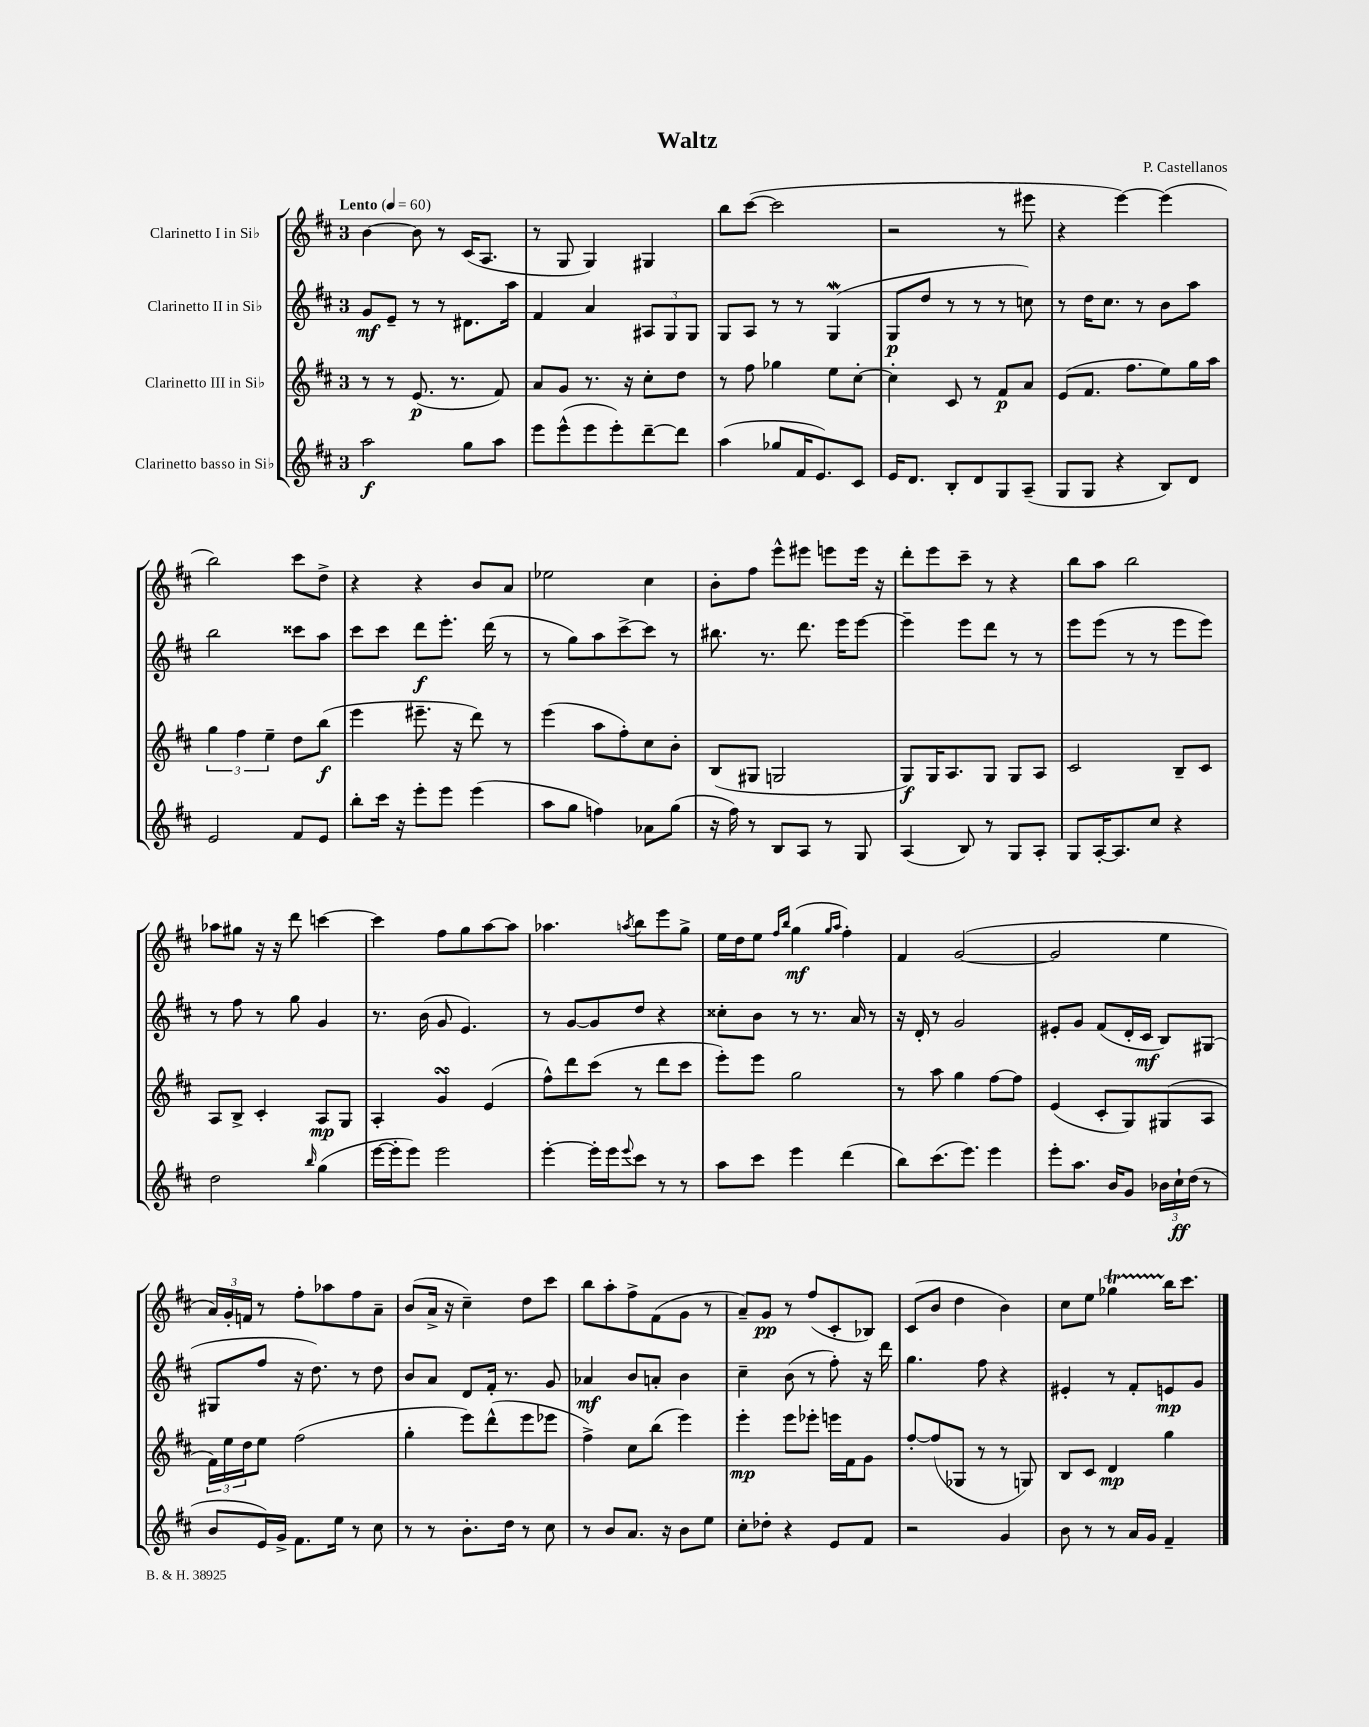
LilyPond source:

\header { title = "Waltz" composer = "P. Castellanos" }
<<
\new StaffGroup <<
\new Staff = "s0" \with { instrumentName = "Clarinetto I in Sib" } {
    \clef treble \key d \major \once \override Staff.TimeSignature.style = #'single-digit \time 3/4 \tempo "Lento" 4 = 60
    b'4~ b'8 r8 cis'16( a8. |
    r8 g8 g4) gis4 |
    b''8 cis'''8~( cis'''2 |
    r2 r8 eis'''8 |
    r4 e'''4~) e'''4( |
    b''2) cis'''8 d''8-> |
    r4 r4 b'8 a'8 |
    ees''2 cis''4 |
    b'8-. fis''8 e'''8-^ eis'''8 e'''8 e'''16 r16 |
    d'''8-. e'''8 cis'''8-- r8 r4 |
    b''8 a''8 b''2 |
    aes''8 gis''8 r16 r16 d'''8 c'''4~ |
    c'''4 fis''8 g''8 a''8~ a''8 |
    aes''4. \acciaccatura { a''8 } b''8 e'''8 g''8-> |
    e''16 d''16 e''8 \grace { fis''16 b''16 } g''4\mf( \grace { g''16 a''16 } fis''4-.) |
    fis'4 g'2~( |
    g'2 e''4 |
    \tuplet 3/2 { a'16) g'16-. f'16 } r8 fis''8-. aes''8 fis''8 a'8-- |
    b'8( a'16-> r16 cis''4--) d''8 cis'''8 |
    b''8 a''8-. fis''8-> fis'8( g'8 r8 |
    a'8--) g'8\pp r8 fis''8( cis'8-. bes8) |
    cis'8( b'8 d''4 b'4) |
    cis''8 e''8 ges''4\startTrillSpan b''16\stopTrillSpan cis'''8. \bar "|." |
}
\new Staff = "s1" \with { instrumentName = "Clarinetto II in Sib" } {
    \clef treble \key d \major \once \override Staff.TimeSignature.style = #'single-digit \time 3/4
    g'8\mf e'8-- r8 r8 dis'8. a''16 |
    fis'4 a'4 \tuplet 3/2 { ais8 g8 g8 } |
    g8 a8 r8 r8 g4\mordent( |
    g8\p d''8 r8 r8 r8 c''8) |
    r8 d''16 cis''8. r8 b'8 a''8 |
    b''2 cisis'''8 a''8 |
    cis'''8 cis'''8 d'''8\f e'''8.-. d'''16( r8 |
    r8 g''8) a''8 cis'''8~-> cis'''8 r8 |
    bis''8. r8. d'''8. e'''16 e'''8~ |
    e'''4-- e'''8 d'''8 r8 r8 |
    e'''8 e'''8( r8 r8 e'''8 e'''8) |
    r8 fis''8 r8 g''8 g'4 |
    r8. b'16( g'8 e'4.) |
    r8 g'8~ g'8 d''8 r4 |
    cisis''8-. b'8 r8 r8. a'16 r8 |
    r16 d'16-. r8 g'2 |
    eis'8-. g'8 fis'8( d'16-. cis'16\mf b8) gis8( |
    gis8 fis''8 r16 d''8.) r8 d''8 |
    b'8 a'8 d'8 fis'16-. r8. g'8 |
    aes'4\mf b'8 a'8-. b'4 |
    cis''4-- b'8( r8 fis''8-.) r16 d'''16 |
    g''4. fis''8 r4 |
    eis'4-. r8 fis'8-. e'8\mp g'8 \bar "|." |
}
\new Staff = "s2" \with { instrumentName = "Clarinetto III in Sib" } {
    \clef treble \key d \major \once \override Staff.TimeSignature.style = #'single-digit \time 3/4
    r8 r8 e'8.\p( r8. fis'8) |
    a'8 g'8 r8. r16 cis''8-. d''8 |
    r8 fis''8 ges''4 e''8 cis''8~-. |
    cis''4-. cis'8 r8 fis'8\p a'8 |
    e'8( fis'8. fis''8. e''8) g''16 a''16 |
    \tuplet 3/2 { g''4 fis''4 e''4-- } d''8 b''8\f( |
    e'''4 eis'''8.-- r16 d'''8) r8 |
    e'''4( a''8 fis''8-.) cis''8 b'8-. |
    b8( gis8 g2 |
    g8\f) g16 a8. g8 g8 a8 |
    cis'2 b8-- cis'8 |
    a8 b8-> cis'4-. a8\mp g8 |
    a4-. g'4\turn e'4( |
    fis''8-^) d'''8 cis'''8( r8 d'''8 cis'''8 |
    e'''8-.) e'''8 g''2 |
    r8 a''8 g''4 fis''8~ fis''8 |
    e'4( cis'8-. g8) gis8( a8 |
    \tuplet 3/2 { fis'16) e''16 d''16 } e''8 fis''2( |
    g''4-. e'''8) d'''8-^( e'''8 ees'''8 |
    fis''4->) cis''8 b''8( e'''4) |
    e'''4-.\mp e'''8 ees'''8-. e'''16 fis'16 g'8 |
    fis''8~-. fis''8( ges8 r8 r8 g8) |
    b8 cis'8 d'4\mp g''4 \bar "|." |
}
\new Staff = "s3" \with { instrumentName = "Clarinetto basso in Sib" } {
    \clef treble \key d \major \once \override Staff.TimeSignature.style = #'single-digit \time 3/4
    a''2\f g''8 a''8 |
    e'''8 e'''8-^( e'''8 e'''8-.) d'''8~-- d'''8 |
    a''4( ges''8 fis'16 e'8.) cis'8 |
    e'16 d'8. b8-. d'8 g8 a8--( |
    g8 g8 r4 b8) d'8 |
    e'2 fis'8 e'8 |
    b''8-. cis'''16 r16 e'''8-. e'''8 e'''4( |
    a''8 g''8 f''4) aes'8 g''8( |
    r16 fis''16) r8 b8 a8 r8 g8 |
    a4( b8) r8 g8 a8-. |
    g8 a16~-. a8. cis''8 r4 |
    d''2 \grace { b''16 } g''4( |
    e'''16~ e'''16-. e'''8) e'''2 |
    e'''4~-. e'''16-. e'''16 \appoggiatura { e'''8 } cis'''8 r8 r8 |
    a''8 cis'''8 e'''4 d'''4( |
    b''8) cis'''8.( e'''8.) e'''4 |
    e'''8-. a''8. b'16 g'8 \tuplet 3/2 { bes'16 cis''16-!\ff d''16( } r8 |
    b'8 e'16) g'16-> fis'8. e''16 r8 cis''8 |
    r8 r8 b'8.-. d''16 r8 cis''8 |
    r8 b'8 a'8. r16 b'8 e''8 |
    cis''8-. des''8-. r4 e'8 fis'8 |
    r2 g'4 |
    b'8 r8 r8 a'16 g'16 fis'4-- \bar "|." |
}
>>
>>
\layout { \context { \Score \remove "Bar_number_engraver" } }
